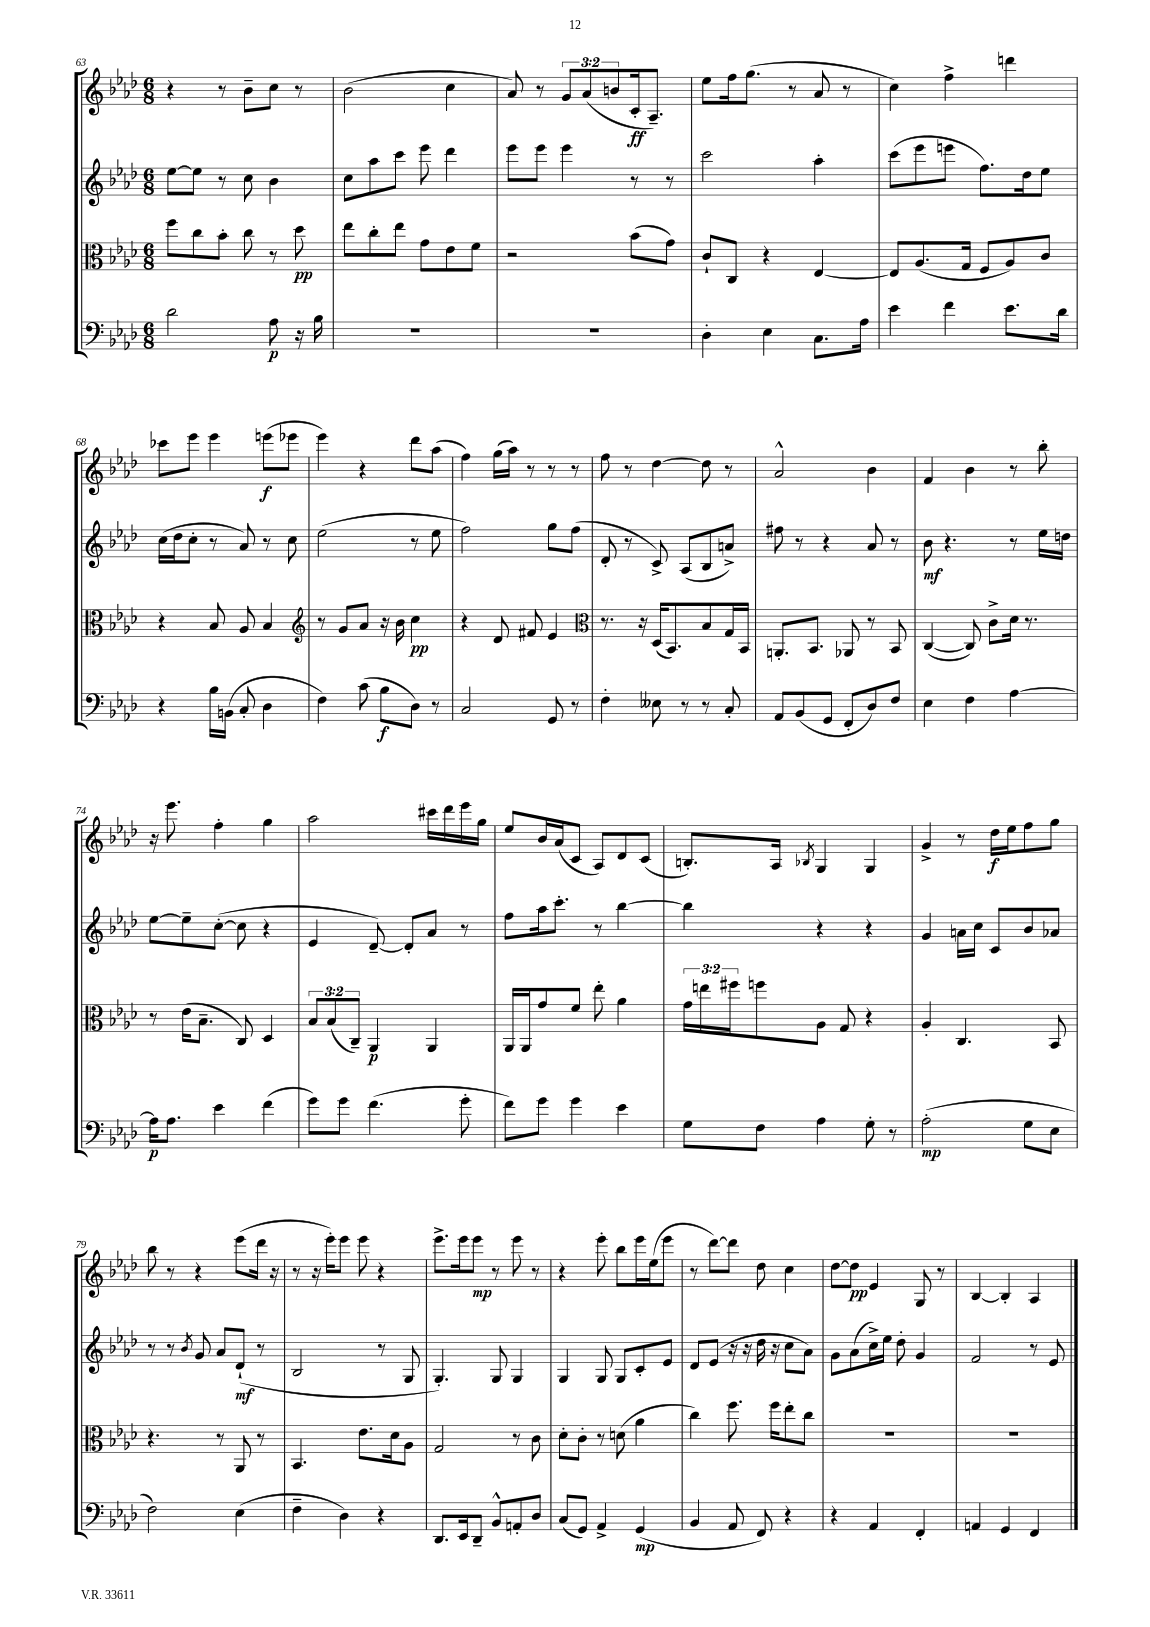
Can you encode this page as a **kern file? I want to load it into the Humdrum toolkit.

**kern	**kern	**kern	**kern
*staff4	*staff3	*staff2	*staff1
*clefF4	*clefC3	*clefG2	*clefG2
*k[b-e-a-d-]	*k[b-e-a-d-]	*k[b-e-a-d-]	*k[b-e-a-d-]
*M6/8	*M6/8	*M6/8	*M6/8
2d-\	8ff\L	[8ee-\L	4r
.	8cc\	8ee-\]J	.
.	8b-'\J	8r	8r
.	8cc\	8cc\	8b-~\L
8A-\	8r	4b-\	8cc\J
16r	8dd-\	.	8r
16B-\	.	.	.
=	=	=	=
2.r	8ee-\L	8cc\L	(2b-\
.	8cc'\	8aa-\	.
.	8ee-\J	8ccc\J	.
.	8g\L	8eee-\	.
.	8e-\	4ddd-\	4cc\
.	8f\J	.	.
=	=	=	=
2.r	2r	8eee-\L	8a-/)
.	.	8eee-\J	8r
.	.	4eee-\	12g/L
.	.	.	(12a-/
.	.	.	12b/
.	(8b-\L	8r	16c'/k
.	.	.	8.A-~/J)
.	8g\J)	8r	.
=	=	=	=
4D-'\	8c`/L	2ccc\	8ee-\L
.	8C/J	.	16ff\k
.	.	.	(8.gg\J
4E-\	4r	.	.
.	.	.	8r
8.C\L	[4E-/	4aa-'\	8a-/
.	.	.	8r
16A-\Jk	.	.	.
=	=	=	=
4e-\	8E-/]L	(8ccc\L	4cc\)
.	(8.A-/	8eee-\	.
4f\	.	8eee\J	4ff^\
.	16G/Jk	.	.
.	8F/L	8.ff\L)	.
8.e-\L	8A-/)	.	4ddd\
.	.	16dd-\k	.
.	8c/J	8ee-\J	.
16d-\Jk	.	.	.
=	=	=	=
4r	4r	(16cc\LL	8ccc-\L
.	.	16dd-\J	.
.	.	8cc'\J	8eee-\J
16B-\LL	8B-/	8r	4eee-\
(16BB\JJ	.	.	.
8C'/	8A-/	8a-/)	.
4D-\	4B-/	8r	(8eee\L
.	.	8cc\	8eee-\J
=	=	=	=
*	*clefG2	*	*
4F\)	8r	(2ee-\	4eee-\)
.	8g/L	.	.
(8c\	8a-/J	.	4r
8B-\L	16r	.	.
.	16b-\	.	.
8D-\J)	4cc\	8r	8ddd-\L
8r	.	8ee-\	(8aa-\J
=	=	=	=
2C/	4r	2ff\)	4ff\)
.	8d-/	.	(16gg\LL
.	.	.	16aa-\JJ)
.	8f#/	.	8r
8GG/	4e-/	8gg\L	8r
8r	.	(8ff\J	8r
=	=	=	=
*	*clefC3	*	*
4F'\	8.r	8d-'/	8ff\
.	.	8r	8r
.	16r	.	.
8E--\	(16D-/LK	8c^/)	[4dd-\
.	8.BB-/)	.	.
8r	.	(8A-/L	.
8r	8B-/	8B-/	8dd-\]
8C'/	16G/L	8a^/J)	8r
.	16BB-/JJ	.	.
=	=	=	=
8AA-/L	8.AA'/L	8ff#\	2a-^^/
(8BB-/	.	8r	.
.	8.BB-/J	.	.
8GG/J	.	4r	.
8FF'/L	8AA-/	.	.
8D-/)	8r	8a-/	4b-\
8F/J	8BB-/	8r	.
=	=	=	=
4E-\	([4C/	8b-\	4f/
.	.	4.r	.
4F\	8C/])	.	4b-\
.	8c^\L	.	.
[4A-\	16d-\Jk	8r	8r
.	8.r	.	.
.	.	16ee-\LL	8bb-'\
.	.	16dd\JJ	.
=	=	=	=
16A-\]LK	8r	[8ee-\L	16r
8.A-\J	.	.	8.eee-\
.	(16e-\LK	8ee-~\]	.
.	8.B-~\J	.	.
4e-\	.	([8cc'\J	4ff'\
.	8C/)	8cc\]	.
(4f\	4D-/	4r	4gg\
=	=	=	=
8g\L)	12B-/L	4e-/	2aa-\
.	(12B-/	.	.
8g\J	.	.	.
.	12C~/J)	.	.
(4.f\	4AA-/	[8d-~/)	.
.	.	8d-'/]L	.
.	4AA-/	8a-/J	16ccc#\LL
.	.	.	16ddd-\
8g'\	.	8r	16eee-\
.	.	.	16gg\JJ
=	=	=	=
8f\L)	16AA-/LL	8ff\L	8ee-/L
.	16AA-/J	.	.
8g\J	8g/	16aa-\k	16b-/L
.	.	8.ccc'\J	(16a-/J
4g\	8f/J	.	8c/J
.	8ee-'\	8r	8A-/L)
4e-\	4a-\	[4bb-\	8d-/
.	.	.	(8c/J
=	=	=	=
8G\L	24g\LL	4bb-\]	8.B'/L)
.	24ee\	.	.
.	24ff#\J	.	.
8F\J	8ff\	.	.
.	.	.	16A-/Jk
.	.	.	8qB-/
4A-\	8A-\J	4r	4G/
.	8G/	.	.
8G'\	4r	4r	4G/
8r	.	.	.
=	=	=	=
(2A-'\	4A-'/	4g/	4g^/
.	4.C/	16a\LL	8r
.	.	16cc\JJ	.
.	.	8c/L	16dd-\LL
.	.	.	16ee-\J
8G\L	.	8b-/	8ff\
8E-\J	8BB-/	8a-/J	8gg\J
=	=	=	=
2F\)	4.r	8r	8bb-\
.	.	8r	8r
.	.	8qb-/	.
.	.	8g/	4r
.	8r	8a-/L	.
(4E-\	8AA-/	(8d-`/J	(8eee-\L
.	8r	8r	16ddd-\Jk
.	.	.	16r
=	=	=	=
4F~\	4.BB-/	2B-/	8r
.	.	.	16r
.	.	.	16eee-'\LK)
4D-\)	.	.	8eee-\J
.	8.e-\L	.	8eee-\
4r	.	8r	4r
.	16d-\k	.	.
.	8A-\J	8G/	.
=	=	=	=
8.DD-/L	2G/	4.G'/)	8.eee-^\L
16EE-/k	.	.	16eee-\k
8DD-~/J	.	.	8eee-\J
8BB-^^/L	.	8G/	8r
8AA'/	8r	4G/	8eee-\
8D-/J	8c\	.	8r
=	=	=	=
(8C/L	8d-'\L	4G/	4r
8GG/J)	8c'\J	.	.
4AA-^/	8r	8G/	8eee-'\
.	(8d\	8G/L	8bb-\L
(4GG/	4a-\	8c'/	16eee-\L
.	.	.	(16ee-\J
.	.	8e-/J	8eee-\J
=	=	=	=
4BB-/	4cc\)	8d-/L	8r
.	.	(8e-/J	[8ddd-\L)
8AA-/	8.ff\	16r	8ddd-\]J
.	.	16r	.
8FF/)	.	16dd-\	8dd-\
.	16ff\LK	16r	.
4r	8ee-'\	8cc\L	4cc\
.	8cc\J	8a-\J)	.
=	=	=	=
4r	2.r	8g\L	[8dd-\L
.	.	(8a-\	8dd-\]J
4AA-/	.	16cc^\L)	4e-/
.	.	16ee-\JJ	.
.	.	8dd-'\	.
4FF'/	.	4g/	8G/
.	.	.	8r
=	=	=	=
4AA/	2.r	2f/	[4B-/
4GG/	.	.	4B-'/]
4FF/	.	8r	4A-/
.	.	8e-/	.
==	==	==	==
*-	*-	*-	*-
